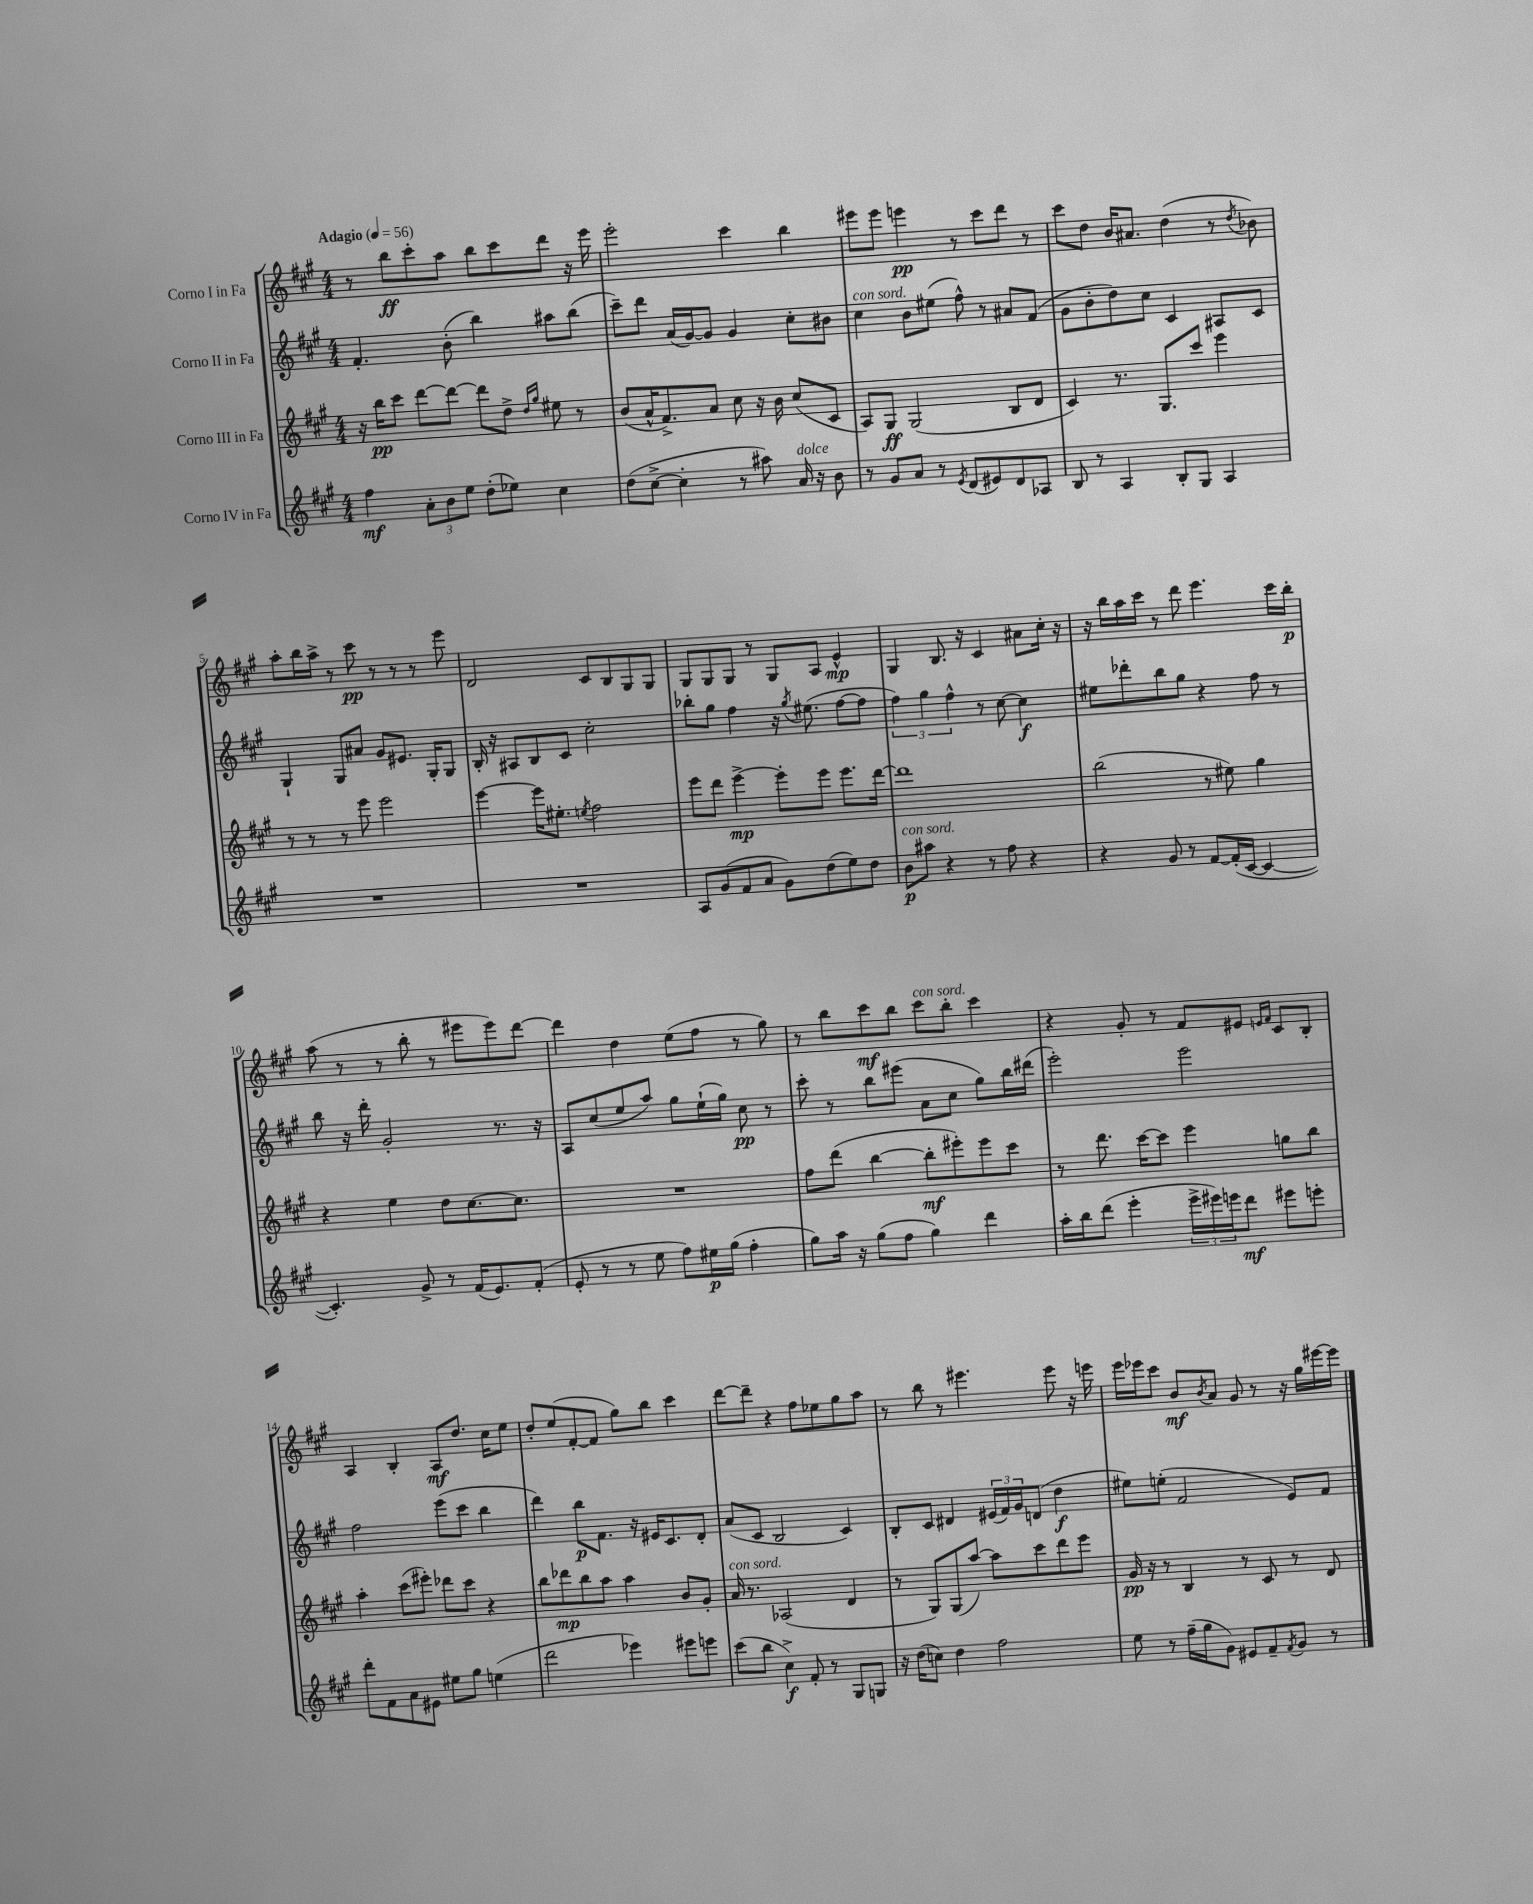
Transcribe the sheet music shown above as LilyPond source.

<<
\new StaffGroup <<
\new Staff = "s0" \with { instrumentName = "Corno I in Fa" } {
    \clef treble \key a \major \numericTimeSignature \time 4/4 \tempo "Adagio" 4 = 56
    r8 b''8\ff cis'''8-. a''8 b''8 cis'''8 d'''8 r16 e'''16 |
    e'''2-. cis'''4 b''4 |
    eis'''8 eis'''8 e'''4\pp r8 cis'''8 d'''8 r8 |
    cis'''8 d''8 b'16 ais'8. d''4( r8 \acciaccatura { d''8 } bes'8) |
    a''8-. b''16 a''16-> r8 cis'''8\pp r8 r8 r8 e'''8 |
    d'2 cis'8 b8 gis8 gis8 |
    gis8 gis8 gis8 r8 gis8 a8 e'4-^\mp |
    gis4 b8. r16 cis'4 ais'8 cis''16-. r16 |
    r16 b''16 a''16 cis'''16 r8 d'''8 e'''4. cis'''16 b''16-.\p |
    a''8( r8 r8 b''8-. r8 eis'''8 eis'''8) d'''8~ |
    d'''4 d''4 e''8( fis''8 r8 gis''8) |
    r8 b''8 cis'''8\mf b''8 cis'''8^\markup { \italic "con sord." } b''8-. cis'''4 |
    r4 gis'8-. r8 fis'8 eis'8 \grace { e'16 fis'16 } cis'8 b8-. |
    a4 b4-. a8\mf d''8. cis''16 e''8 |
    d''8-. e''8( fis'8~-. fis'8 gis''8) b''8 cis'''4 |
    d'''8~ d'''8-- r4 fis''8 ees''8 gis''8 a''8 |
    r8 b''8 r8 eis'''4. eis'''8 r16 e'''16 |
    e'''16 ees'''16 cis'''8 b'8\mf \acciaccatura { b'8 } a'8 gis'8 r8 r16 gis''16 eis'''16~ eis'''16 \bar "|." |
}
\new Staff = "s1" \with { instrumentName = "Corno II in Fa" } {
    \clef treble \key a \major \numericTimeSignature \time 4/4
    fis'4.-. b'8-.( b''4) ais''8 b''8( |
    cis'''8--) d'''8 a'16( gis'16~) gis'8 gis'4 cis''8-. bis'8 |
    cis''4^\markup { \italic "con sord." } b'8 eis''8( fis''8-^) r8 ais'8 fis'8( |
    gis'8 b'8-. d''8) cis''8 cis'4 ais8 cis'8 |
    gis4-! gis8 ais'8 gis'8 eis'8. gis16-. gis8 |
    b16-. r16 ais8 b8 cis'8 cis''2-. |
    bes''8-. gis''8 fis''4 r16 \acciaccatura { gis''8 } eis''8.( fis''8~ fis''8 |
    \tuplet 3/2 { fis''4) gis''4 fis''4-^ } r8 cis''8~ cis''4\f |
    eis''8 des'''8-. b''8 gis''8 r4 fis''8 r8 |
    b''8 r16 d'''16-. gis'2-. r8. r16 |
    a8 cis''8( e''8 a''8) gis''8 e''16-!( gis''16) cis''8\pp r8 |
    cis'''8-. r8 b''8 eis'''8( a'8 cis''8 gis''8) b''16 dis'''16( |
    e'''2-.) e'''2 |
    fis''2 e'''8( cis'''8 b''4 |
    d'''4) b''8\p fis'8. r16 eis'16 cis'8. d'8-. |
    a'8( cis'8 b2 cis'4) |
    b8-. cis'8 dis'4 \tuplet 3/2 { eis'16( fis'16) gis'16 } d'8( d''4\f |
    eis''8) e''8-.( fis'2 e'8) fis'8 \bar "|." |
}
\new Staff = "s2" \with { instrumentName = "Corno III in Fa" } {
    \clef treble \key a \major \numericTimeSignature \time 4/4
    r16 b''16\pp cis'''8 d'''8~ d'''8~ d'''8 d''8-> \grace { d''16 gis''16 } eis''8 r8 |
    b'8( a'16-^ fis'8.->) a'8 cis''8 r16 b'16 cis''8( cis'8 |
    a8) gis8\ff gis2( b8 d'8 |
    cis'4) r8. gis8. cis'''8 e'''4 |
    r8 r8 r8 e'''8 e'''2 |
    e'''4~ e'''16 eis''8.-. \acciaccatura { e''8 } fis''2 |
    e'''8 d'''8 e'''4~->\mp e'''8-. e'''8 e'''8. d'''16~ |
    d'''1 |
    b''2( r8 eis''8) gis''4 |
    r4 e''4 d''8 cis''8.~ cis''8. |
    R1 |
    fis''8 d'''8( b''4~ b''8-.\mf eis'''8-.) eis'''8 cis'''8 |
    r8 d'''8. cis'''16~ cis'''8 e'''4 g''8 b''8 |
    a''4-. cis'''8( eis'''8-.) des'''8 cis'''8 r4 |
    b''8 des'''8\mp b''8 a''8 a''4 b'8 gis'8-. |
    a'16^\markup { \italic "con sord." } r8. aes2( d'4 |
    r8 gis8) gis8( a''8~) a''8 cis'''8 d'''8 e'''8 |
    gis'16\pp r16 r8 b4 r8 cis'8 r8 d'8 \bar "|." |
}
\new Staff = "s3" \with { instrumentName = "Corno IV in Fa" } {
    \clef treble \key a \major \numericTimeSignature \time 4/4
    fis''4\mf \tuplet 3/2 { a'8-. b'8 e''8 } d''8-.( ees''8) cis''4 |
    d''8( cis''8~-> cis''4-. r8 ais''8) a'16^\markup { \italic "dolce" } r16 b'8 |
    r8 gis'8 a'8 r8 \acciaccatura { e'8 } d'8( eis'8) d'8 aes8 |
    b8 r8 a4 b8-. gis8 a4 |
    R1 |
    R1 |
    a8 gis'8( fis'8 a'8 gis'8) d''8( e''8) d''8 |
    b'8\p^\markup { \italic "con sord." } ais''8 r4 r8 fis''8 r4 |
    r4 gis'8 r8 fis'8~ fis'16-.( cis'16~ cis'4~ |
    cis'4.-.) gis'8-> r8 fis'16( e'8.) fis'8-.( |
    e'8-. r8 r8 e''8 fis''8) eis''16\p gis''16( fis''4-. |
    gis''8) a''16 r16 gis''8( fis''8 gis''4) d'''4 |
    a''16-. b''16 d'''8( e'''4-. \tuplet 3/2 { e'''16-> eis'''16) e'''16 } d'''8\mf eis'''8 e'''8-. |
    d'''8-. fis'8 a'8 eis'8 eis''8 gis''8 e''4( |
    d'''2 ees'''4) eis'''8 e'''8 |
    cis'''8( b''8 cis''4->\f) fis'8-. r8 gis8 g8 |
    r16 d''16( c''8) d''4 fis''2 |
    e''8 r8 fis''16--( gis''16 gis'8) eis'8 fis'8-- \acciaccatura { fis'8 } gis'8 r8 \bar "|." |
}
>>
>>
